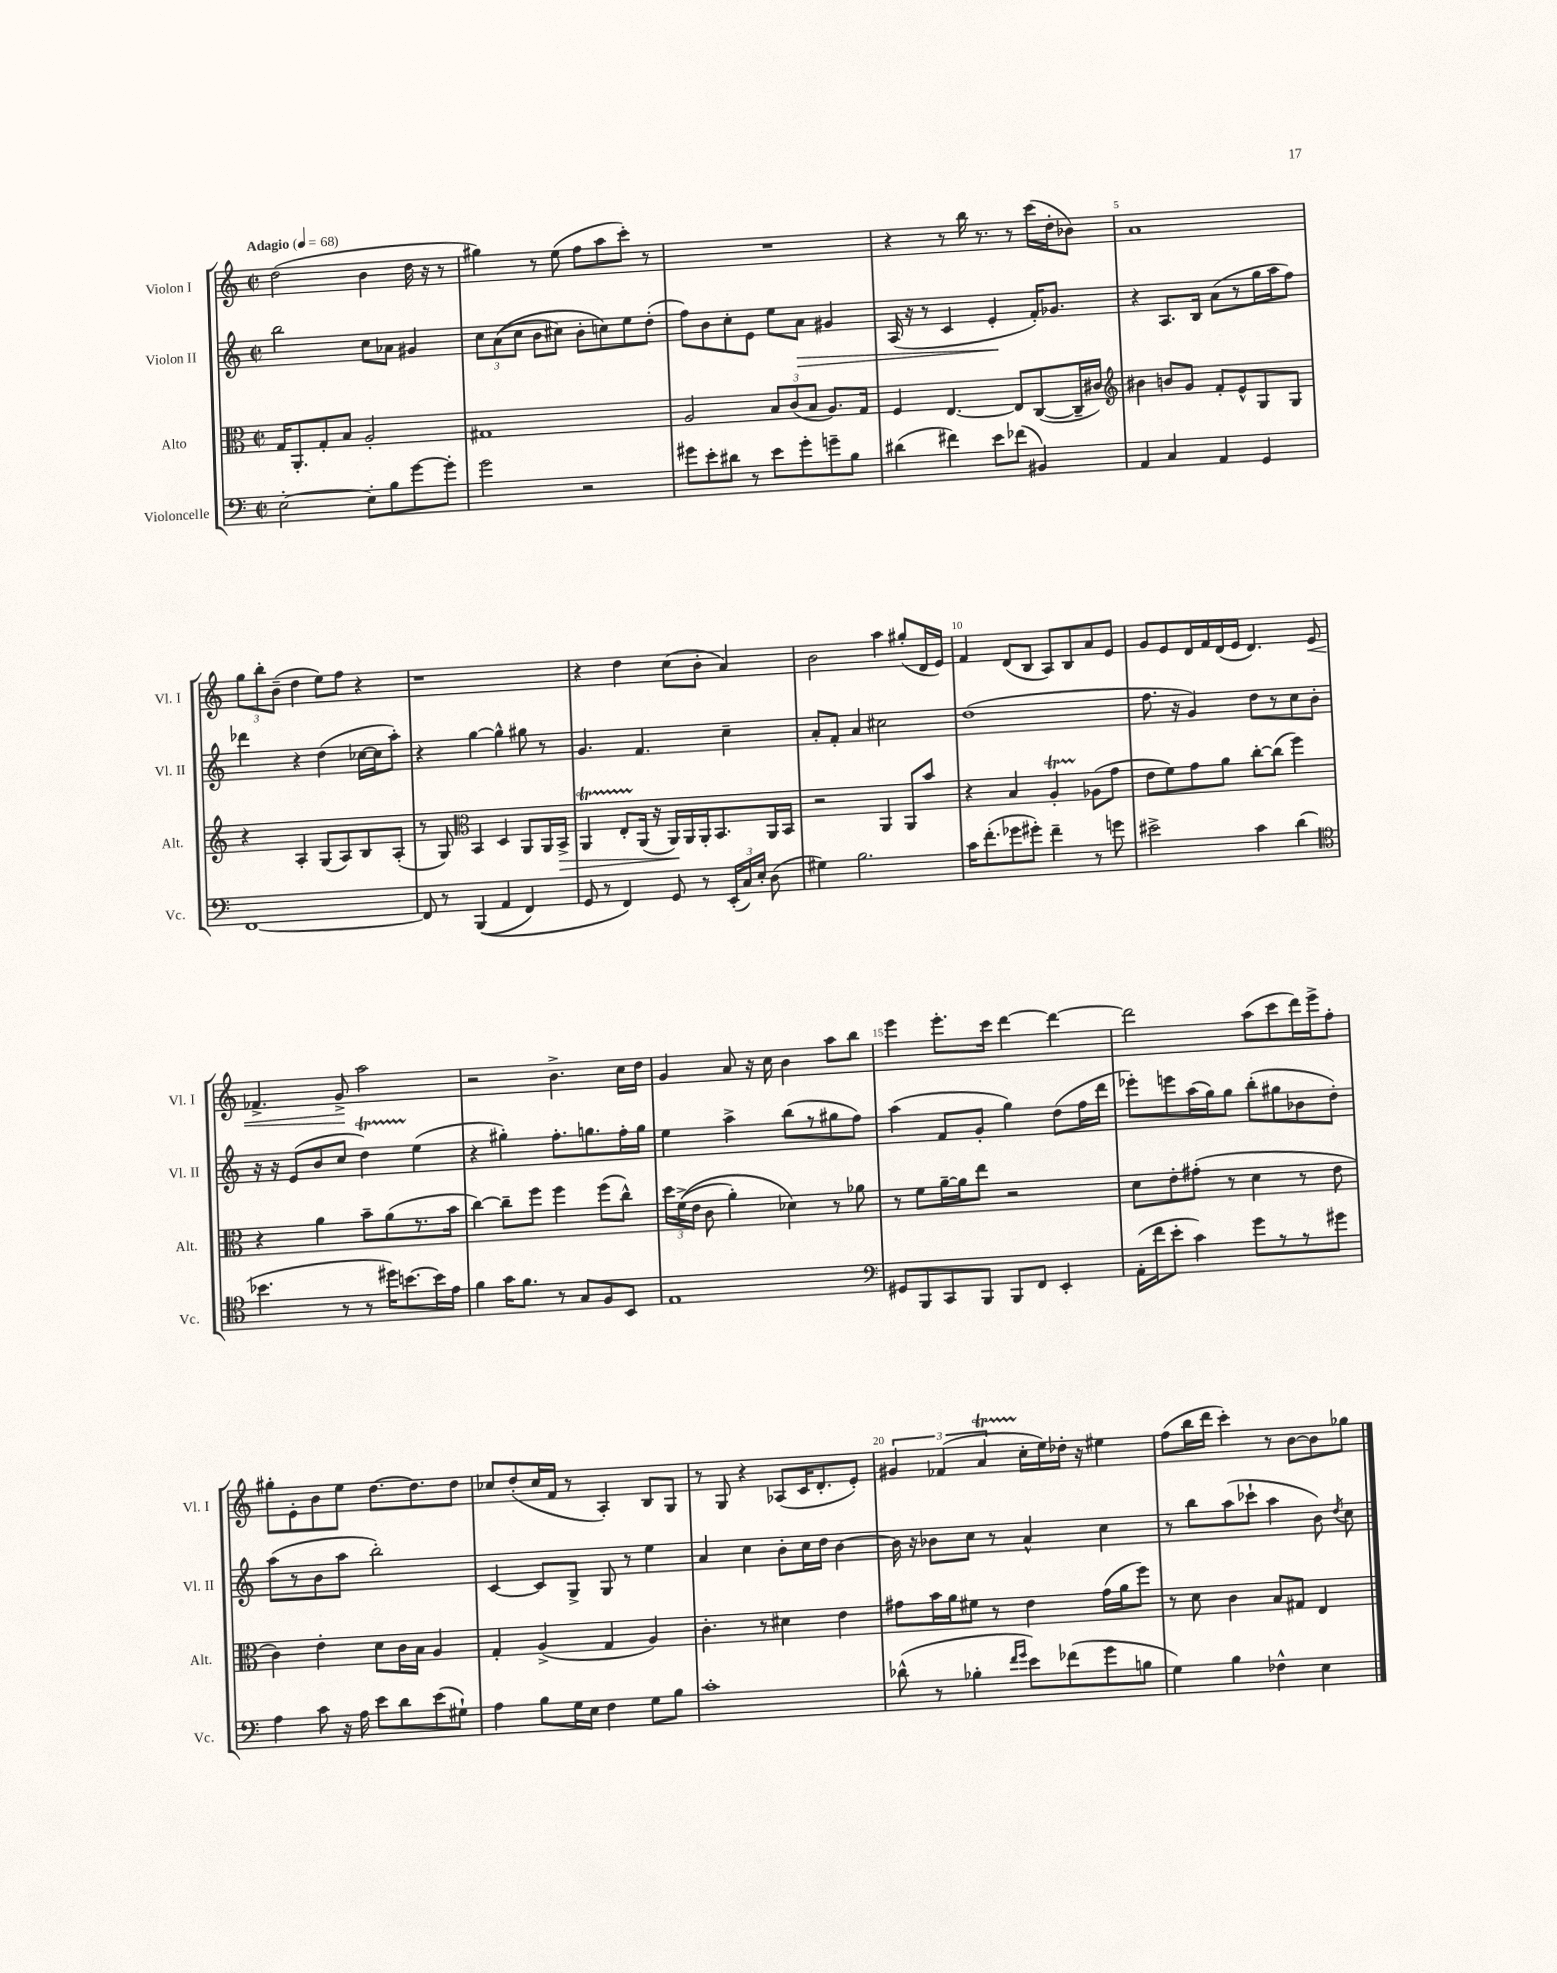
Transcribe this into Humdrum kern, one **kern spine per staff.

**kern	**kern	**dynam	**kern	**dynam	**kern	**dynam
*part4	*part3	*part3	*part2	*part2	*part1	*part1
*staff4	*staff3	*staff3	*staff2	*staff2	*staff1	*staff1
*I"Violoncelle	*I"Alto	*	*I"Violon II	*	*I"Violon I	*
*I'Vc.	*I'Alt.	*	*I'Vl. II	*	*I'Vl. I	*
*clefF4	*clefC3	*	*clefG2	*	*clefG2	*
*k[]	*k[]	*	*k[]	*	*k[]	*
*M2/2	*M2/2	*	*M2/2	*	*M2/2	*
*met(c|)	*met(c|)	*	*met(c|)	*	*met(c|)	*
*MM68	*MM68	*	*MM68	*	*MM68	*
=1	=1	=1	=1	=1	=1	=1
!	!	!	!	!	!LO:TX:a:B:t=Adagio	!
[2E'\	16G/KL	.	2bb\	.	(2dd\	.
.	8.AA'/	.	.	.	.	.
.	8G'/	.	.	.	.	.
.	8B/J	.	.	.	.	.
8E'\L]	2A'/	.	8cc\L	.	4b\	.
8B\	.	.	8a-X\J	.	.	.
[8g\	.	.	4g#X/	.	16dd\	.
.	.	.	.	.	16r	.
8g'\J]	.	.	.	.	8r	.
=2	=2	=2	=2	=2	=2	=2
2g\	1G#X	.	12cc\L	.	4gg#X\)	.
.	.	.	((12a\	.	.	.
.	.	.	12cc\J	.	.	.
.	.	.	8b\L	.	8r	.
.	.	.	8cc#X\J)	.	(8ee\	.
2r	.	.	8b'\L	.	8ff\L	.
.	.	.	8ccn\)	.	8aa\	.
.	.	.	8ee\	.	8ccc'\J)	.
.	.	.	(8dd'\J	.	8r	.
=3	=3	=3	=3	=3	=3	=3
8g#X\L	2A/	.	8ff\L)	.	1r	.
8e'\	.	.	8b\	.	.	.
8d#X\J	.	.	8cc'\	.	.	.
8r	.	.	8e\J	.	.	.
8e\L	12B/L	.	8ee\L	.	.	.
.	(12c/	.	.	.	.	.
!	!	!	!	!LO:HP:b	!	!
8g#'\	.	.	8a\J	>	.	.
.	12B/J	.	.	.	.	.
8gn~\	8.A/L)	.	4g#X/	.	.	.
8B\J	.	.	.	.	.	.
.	16G/Jk	.	.	.	.	.
=4	=4	=4	=4	=4	=4	=4
(4d#X\	4F/	.	(16A/	.	4r	.
.	.	.	16r	.	.	.
.	.	.	8r	.	.	.
4f#X\)	[4.E/	.	4c/	.	8r	.
.	.	.	.	.	16bb\	.
.	.	.	.	.	8.r	.
8e\L	.	.	4e'/	.	.	.
(8f-X\J	8E/L]	.	.	.	8r	.
4BB#X/)	([8C/	.	16f'/KL)	]	(16ccc\LL	.
.	.	.	8.g-X/J	.	16dd'\J	.
.	16C~/L]	.	.	.	8b-X\J)	.
.	16c#X/JJ)	.	.	.	.	.
=5	=5	=5	=5	=5	=5	=5
*	*clefG2	*	*	*	*	*
4AA/	4b#X\	.	4r	.	1a	.
4C/	8bn/L	.	8.A/L	.	.	.
.	8g/J	.	.	.	.	.
.	.	.	16B/Jk	.	.	.
4AA/	8f'/L	.	(8a\L	.	.	.
.	8e^^/	.	8r	.	.	.
4GG/	8G/	.	16gg\L	.	.	.
.	.	.	16aa\J	.	.	.
.	8G/J	.	8ff\J)	.	.	.
!!LO:LB:g=z
=6	=6	=6	=6	=6	=6	=6
[1FF	4r	.	4ddd-X\	.	12gg\L	.
.	.	.	.	.	12bb'\	.
.	.	.	.	.	(12b~\J	.
.	4A'/	.	4r	.	4dd\	.
.	(8G/L	.	(4dd\	.	8ee\L)	.
.	8A/)	.	.	.	8ff\J	.
.	8B/	.	[16cc-X\LL	.	4r	.
.	.	.	16cc-\J]	.	.	.
.	(8A'/J	.	8aa'\J)	.	.	.
=7	=7	=7	=7	=7	=7	=7
8FF/]	8r	.	4r	.	1r	.
8r	8G/)	.	.	.	.	.
*	*clefC3	*	*	*	*	*
((4BBB/	4BB/	.	[4gg\	.	.	.
4AA/	4D/	.	4gg^^\]	.	.	.
4FF/)	8AA/L	.	8gg#X\	.	.	.
.	16AA/L	.	8r	.	.	.
!	!	!LO:HP:b	!	!	!	!
.	16BB^/JJ	>	.	.	.	.
=8	=8	=8	=8	=8	=8	=8
8GG/	4AAT/	.	4.g/	.	4r	.
8r	.	.	.	.	.	.
4FF/)	8ETTT'/L	.	.	.	4dd\	.
.	(16AA/Jk	.	4.f/	.	.	.
.	16r	.	.	.	.	.
8GG/	16AA/LL)	.	.	.	(8cc\L	.
.	16AA/	]	.	.	.	.
8r	16AA'/J	.	.	.	8b'\J	.
.	8.BB/	.	.	.	.	.
(24EE'/LL	.	.	4cc~\	.	4a/)	.
24C/)	.	.	.	.	.	.
24E'/JJ	.	.	.	.	.	.
(8D\	16AA/L	.	.	.	.	.
.	16BB/JJ	.	.	.	.	.
=9	=9	=9	=9	=9	=9	=9
4G#X\)	2r	.	8a'/L	.	2b\	.
.	.	.	8f'/J	.	.	.
2.B\	.	.	4a/	.	.	.
.	4AA/	.	2cc#X\	.	4aa\	.
.	8AA/L	.	.	.	(8gg#X'/L	.
.	8b/J	.	.	.	16d/L	.
.	.	.	.	.	16e/JJ)	.
=10	=10	=10	=10	=10	=10	=10
16c\KL	4r	.	(1dd	.	4f/	.
(8.f'\	.	.	.	.	.	.
8g-X\	4B/	.	.	.	(8d/L	.
8g#X'\J)	.	.	.	.	8B/J	.
4f~\	4AT'/	.	.	.	8A/L)	.
.	.	.	.	.	8B/	.
8r	(8A-X\L	.	.	.	8a/	.
8gn\	8g\J	.	.	.	8e/J	.
=11	=11	=11	=11	=11	=11	=11
2e#X^\	8e\L	.	8.ff\	.	8g/L	.
.	8f\)	.	.	.	8e/	.
.	.	.	16r	.	.	.
.	8g\	.	4g/)	.	16d/L	.
.	.	.	.	.	16f/	.
.	8a\J	.	.	.	(16d/	.
.	.	.	.	.	16e/JJ	.
4c\	[8cc'\L	.	8dd\L	.	4.d/)	.
.	(8cc\J]	.	8r	.	.	.
(4d\	4ff\)	.	8cc\	.	.	.
!	!	!	!	!	!	!LO:HP:b
.	.	.	8b'\J	.	8e/	<
!!LO:LB:g=z
=12	=12	=12	=12	=12	=12	=12
*clefC4	*	*	*	*	*	*
4.b-X\	4r	.	16r	.	4.f-X^/	.
.	.	.	16r	.	.	.
.	.	.	(8e/L	.	.	.
.	4a\	.	8b/	.	.	.
8r	.	.	8cc/J	.	8g^/	.
8r	8b~\L	.	4ddT\)	.	2aa\	[
16dd#X\KL)	(8a\	.	.	.	.	.
[8.bn\	.	.	.	.	.	.
.	8.r	.	(4ee\	.	.	.
16b\L]	.	.	.	.	.	.
16e\JJ	16b\Jk	.	.	.	.	.
=13	=13	=13	=13	=13	=13	=13
4f\	[4cc\)	.	4r	.	2r	.
16g\KL	8cc~\L]	.	4gg#X'\)	.	.	.
8.f\J	.	.	.	.	.	.
.	8ff\J	.	.	.	.	.
8r	4ff\	.	8.ff'\L	.	4.b^\	.
8G/L	.	.	.	.	.	.
.	.	.	8.ggn\	.	.	.
8F/	(8ff\L	.	.	.	.	.
8BB/J	8cc^^\J)	.	16ff'\L	.	16cc\LL	.
.	.	.	16gg\JJ	.	16dd\JJ	.
=14	=14	=14	=14	=14	=14	=14
1E	24dd\LL	.	4ee\	.	4g/	.
.	((24f^\	.	.	.	.	.
.	24e\JJ	.	.	.	.	.
.	8c\	.	.	.	.	.
.	4a'\)	.	4aa^\	.	8a/	.
.	.	.	.	.	16r	.
.	.	.	.	.	16cc\	.
.	4d-X\)	.	(8bb\L	.	4b\	.
.	.	.	8r	.	.	.
.	8r	.	8gg#X\	.	8aa\L	.
.	8a-X\	.	8ff\J)	.	8bb\J	.
=15	=15	=15	=15	=15	=15	=15
*clefF4	*	*	*	*	*	*
8GG#X/L	8r	.	(4aa\	.	4eee\	.
8BBB/	8f\L	.	.	.	.	.
8CC/	[16a~\L	.	8f/L	.	8.eee'\L	.
.	16a\J]	.	.	.	.	.
8BBB/J	8ee\J	.	8g'/J	.	.	.
.	.	.	.	.	16ccc\Jk	.
8BBB/L	2r	.	4gg\)	.	[4ddd\	.
8FF/J	.	.	.	.	.	.
4EE'/	.	.	(8dd\L	.	4ddd\_	.
.	.	.	16ff\L	.	.	.
.	.	.	16ddd\JJ	.	.	.
=16	=16	=16	=16	=16	=16	=16
(16AA'\LL	8d\L	.	8eee-X'\L)	.	2ddd\]	.
16f\J	.	.	.	.	.	.
8e'\J	8e'\	.	8eeen\	.	.	.
4c\)	(8g#X'\J	.	(16aa\L	.	.	.
.	.	.	16gg\J)	.	.	.
.	8r	.	8gg\J	.	.	.
8g\L	4d\	.	(8bb'\L	.	(8aa\L	.
8r	.	.	8gg#X\	.	8ccc\	.
8r	8r	.	8b-X\	.	16ddd\L)	.
.	.	.	.	.	16eee^\J	.
8g#X\J	8e\	.	8dd'\J)	.	8ff'\J	.
!!LO:LB:g=z
=17	=17	=17	=17	=17	=17	=17
4A\	4c\)	.	(8aa\L	.	8gg#X'\L	.
.	.	.	8r	.	8e'\	.
8c\	4e'\	.	8b\	.	8b\	.
16r	.	.	8aa\J	.	8ee\J	.
16A\	.	.	.	.	.	.
8e\L	8d\L	.	2bb'\)	.	[8.dd\L	.
8d\	16c\L	.	.	.	.	.
.	16B\JJ	.	.	.	8.dd\]	.
(8e\	4A/	.	.	.	.	.
8G#X`\J)	.	.	.	.	8dd\J	.
=18	=18	=18	=18	=18	=18	=18
4A\	4G'/	.	[4c/	.	8cc-X/L	.
.	.	.	.	.	(8dd'/	.
8B\L	(4A^/	.	8c/L]	.	16cc-/L	.
.	.	.	.	.	16f/JJ	.
16G\L	.	.	8G^/J	.	8r	.
16E\JJ	.	.	.	.	.	.
4F\	4G/	.	8G/	.	4A'/)	.
.	.	.	8r	.	.	.
8G\L	4A/)	.	4ee\	.	8B/L	.
8B\J	.	.	.	.	8G/J	.
=19	=19	=19	=19	=19	=19	=19
1c'	4.c'\	.	4a/	.	8r	.
.	.	.	.	.	8G/	.
.	.	.	4cc\	.	4r	.
.	8r	.	.	.	.	.
.	4d#X\	.	8b'\L	.	(8A-X/L	.
.	.	.	16cc\L	.	16c/K	.
.	.	.	16dd\JJ	.	8.d'/	.
.	4e\	.	[4b\	.	.	.
.	.	.	.	.	8e'/J)	.
=20	=20	=20	=20	=20	=20	=20
(8d-X^^\	8g#X\L	.	16b\]	.	6g#X/	.
.	.	.	16r	.	.	.
8r	16b\L	.	8b-X\L	.	.	.
.	.	.	.	.	(6f-X/	.
.	16a\J	.	.	.	.	.
4B-X'\	8f#X\J	.	8cc\J	.	.	.
.	.	.	.	.	6aT/	.
.	8r	.	8r	.	.	.
16qqf/LL	.	.	.	.	.	.
16qqg/JJ	.	.	.	.	.	.
8e\L)	4e\	.	4a^^/	.	16cc'\LL	.
.	.	.	.	.	16ee\)	.
(8f-X\	.	.	.	.	16dd-X'\JJ	.
.	.	.	.	.	16r	.
8g\	(16g#\LL	.	4cc\	.	4ee#X\	.
.	16a\J	.	.	.	.	.
8Bn\J	8ff\J)	.	.	.	.	.
=21	=21	=21	=21	=21	=21	=21
4G\)	8r	.	8r	.	(8ff\L	.
.	8d\	.	8bb\L	.	16bb\L	.
.	.	.	.	.	16ddd\JJ	.
4B\	4c\	.	(8aa\	.	4ccc'\)	.
.	.	.	8ccc-X`\J	.	.	.
4F-X^^\	8B/L	.	4aa\	.	8r	.
.	8G#X/J	.	.	.	[8b\L	.
4E\	4E/	.	8b\)	.	8b\]	.
.	.	.	8qdd/	.	.	.
.	.	.	8cc\	.	8gg-X\J	.
==	==	==	==	==	==	==
*-	*-	*-	*-	*-	*-	*-
